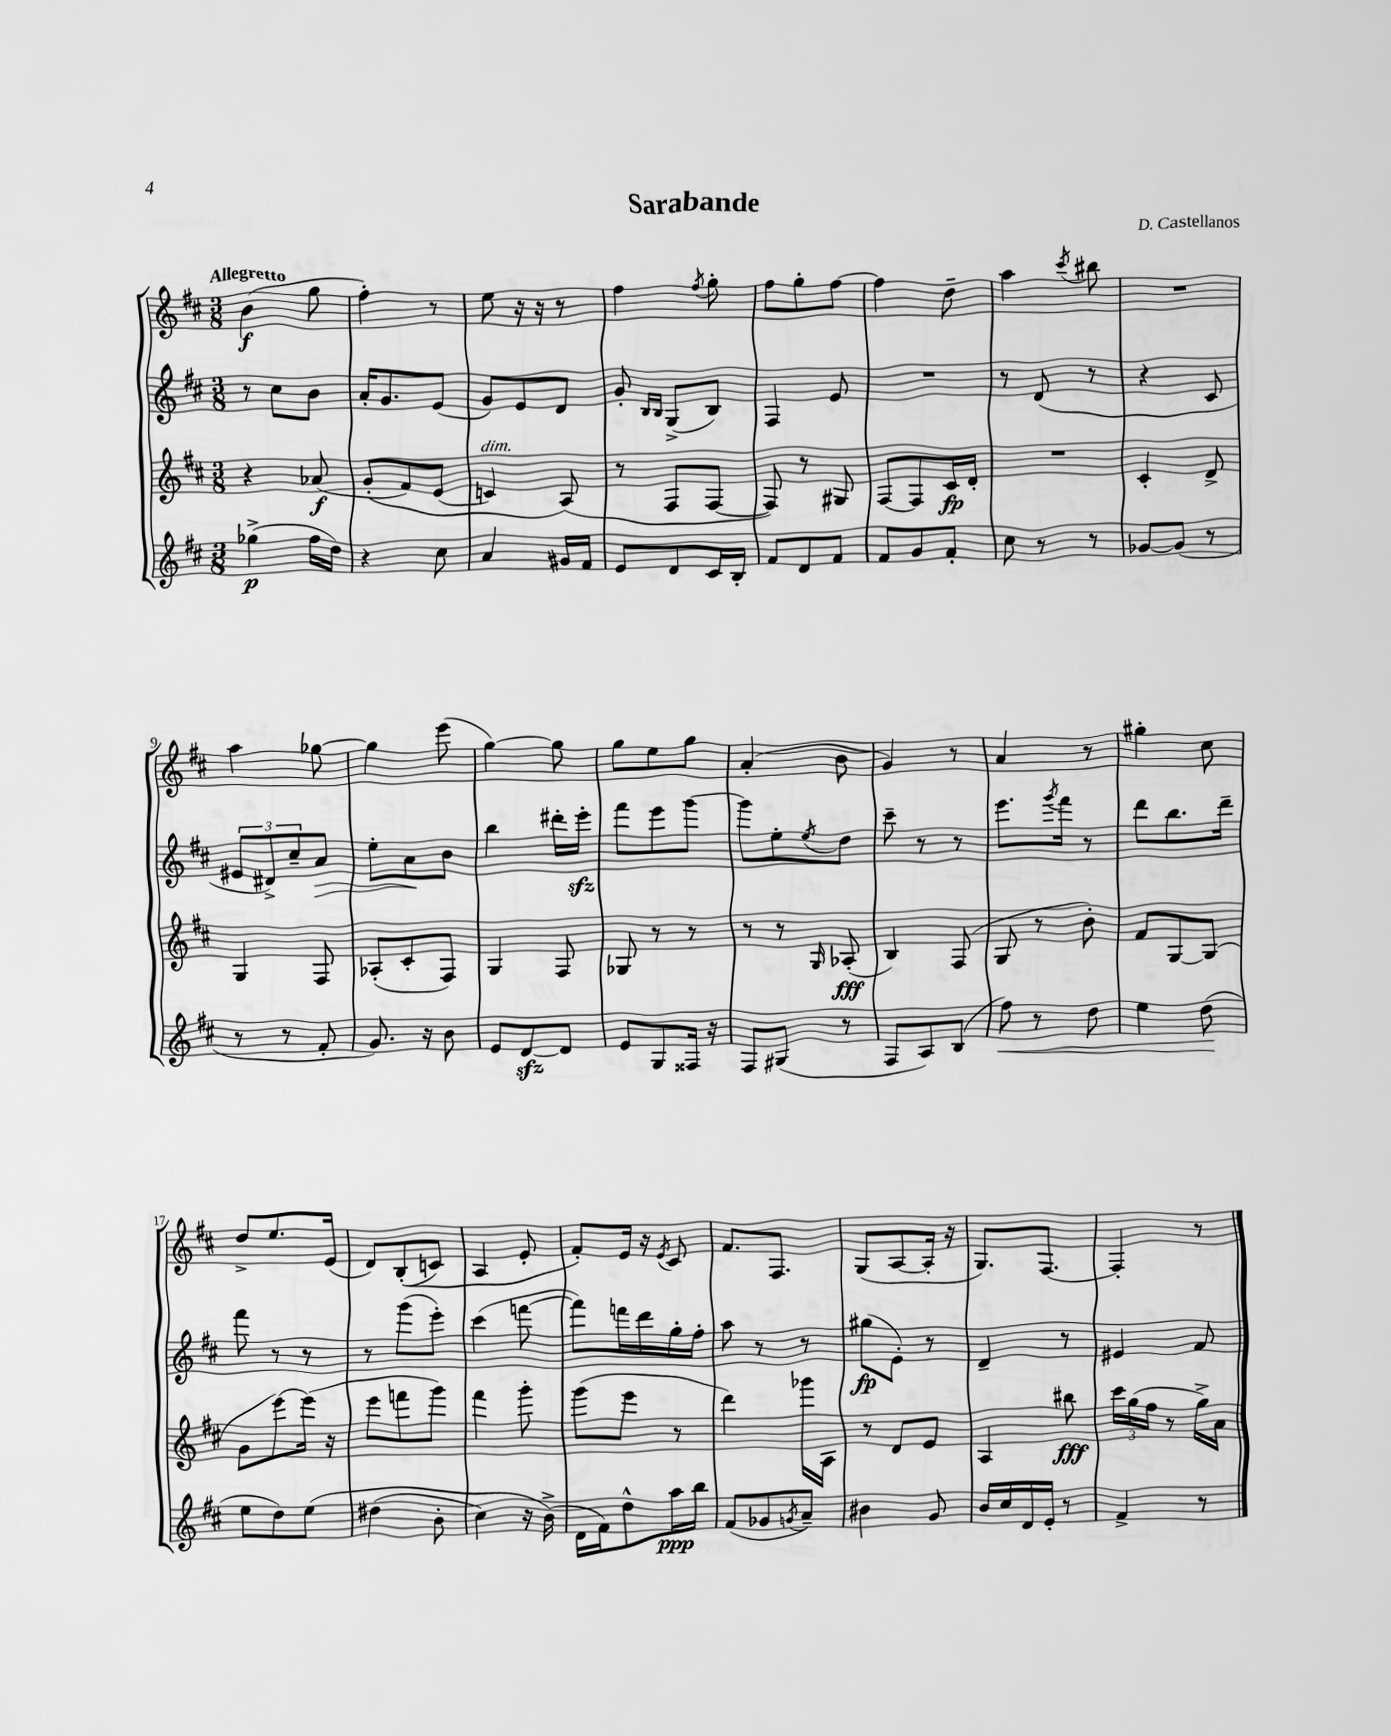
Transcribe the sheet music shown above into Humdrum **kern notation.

**kern	**dynam	**kern	**dynam	**kern	**dynam	**kern	**dynam
*part4	*part4	*part3	*part3	*part2	*part2	*part1	*part1
*staff4	*staff4	*staff3	*staff3	*staff2	*staff2	*staff1	*staff1
*clefG2	*	*clefG2	*	*clefG2	*	*clefG2	*
*k[f#c#]	*	*k[f#c#]	*	*k[f#c#]	*	*k[f#c#]	*
*M3/8	*	*M3/8	*	*M3/8	*	*M3/8	*
=1	=1	=1	=1	=1	=1	=1	=1
!	!	!	!	!	!	!LO:TX:a:B:t=Allegretto	!
(4gg-X^\	p	4r	.	8r	.	(4b\	f
.	.	.	.	8cc#\L	.	.	.
16ff#\LL	.	(8a-X/	f	8b\J	.	8gg\	.
16dd\JJ)	.	.	.	.	.	.	.
=2	=2	=2	=2	=2	=2	=2	=2
4r	.	(8g'/L	.	16a'/KL	.	4ff#'\)	.
.	.	.	.	8.g/	.	.	.
.	.	8f#/)	.	.	.	.	.
8cc#\	.	(8e/J	.	(8e/J	.	8r	.
=3	=3	=3	=3	=3	=3	=3	=3
!	!	!LO:TX:a:i:t=dim.	!	!	!	!	!
4a/	.	4cn/)	.	8g/L)	.	8ee\	.
.	.	.	.	8e/	.	16r	.
.	.	.	.	.	.	16r	.
16g#X/LL	.	(8A/)	.	8d/J	.	8r	.
16f#/JJ	.	.	.	.	.	.	.
=4	=4	=4	=4	=4	=4	=4	=4
8e/L	.	8r	.	8g'/	.	4ff#\	.
.	.	.	.	16qqB/LL	.	.	.
.	.	.	.	16qqB/JJ	.	.	.
8d/	.	8F#/L	.	(8G^/L	.	.	.
.	.	.	.	.	.	8qff#/	.
16c#/L	.	[8F#/J	.	8B/J)	.	8gg'\	.
16B'/JJ	.	.	.	.	.	.	.
=5	=5	=5	=5	=5	=5	=5	=5
8f#/L	.	8F#/])	.	4F#/	.	8ff#\L	.
8d/	.	8r	.	.	.	8gg'\	.
8f#/J	.	8G#X/	.	8e/	.	[8ff#\J	.
=6	=6	=6	=6	=6	=6	=6	=6
8f#/L	.	[8F#/L	.	4.r	.	4ff#\]	.
8g/	.	8F#/]	.	.	.	.	.
8f#'/J	.	16c#/L	fp	.	.	8dd~\	.
.	.	16d'/JJ	.	.	.	.	.
=7	=7	=7	=7	=7	=7	=7	=7
8cc#\	.	4.r	.	8r	.	4aa\	.
8r	.	.	.	(8d/	.	.	.
.	.	.	.	.	.	8qccc#/	.
8r	.	.	.	8r	.	8bb#X\	.
=8	=8	=8	=8	=8	=8	=8	=8
[8g-X/L	.	4c#'/	.	4r	.	4.r	.
(8g-/J]	.	.	.	.	.	.	.
8r	.	8d^/	.	8c#/	.	.	.
!!LO:LB:g=z
=9	=9	=9	=9	=9	=9	=9	=9
8r	.	4G/	.	12e#X/L	.	4aa\	.
.	.	.	.	12d#X^/)	.	.	.
8r	.	.	.	.	.	.	.
.	.	.	.	12cc#~/	.	.	.
!	!	!	!	!	!LO:HP:b	!	!
8f#'/	.	8F#/	.	8a/J	>	[8gg-X\	.
=10	=10	=10	=10	=10	=10	=10	=10
8.g/)	.	(8A-X'/L	.	8ee'\L	.	4gg-\]	.
.	.	8c#'/	.	8a\	.	.	.
16r	.	.	.	.	.	.	.
8b\	.	8F#/J)	.	8b\J	]	(8eee\	.
=11	=11	=11	=11	=11	=11	=11	=11
8e/L	.	4G/	.	4bb\	.	[4gg\)	.
[8dzz/	.	.	.	.	.	.	.
8d/J]	.	8F#/	.	16ddd#X'\LL	.	8gg\]	.
.	.	.	.	16eeezz'\JJ	.	.	.
=12	=12	=12	=12	=12	=12	=12	=12
8e/L	.	8G-X/	.	8fff#\L	.	8gg\L	.
8G/	.	8r	.	8eee\	.	8ee\	.
16F##X/Jk	.	8r	.	[8ggg\J	.	8gg\J	.
16r	.	.	.	.	.	.	.
=13	=13	=13	=13	=13	=13	=13	=13
8F#/L	.	8r	.	8ggg\L]	.	(4a'/	.
(8G#X/J	.	8r	.	8ee'\	.	.	.
.	.	16qqG/	.	8qee/	.	.	.
8r	.	(8A-X'/	fff	8dd\J	.	8b\	.
=14	=14	=14	=14	=14	=14	=14	=14
8F#/L	.	4B/)	.	8ccc#~\	.	4g/)	.
8A/)	.	.	.	8r	.	.	.
(8B/J	.	(8F#/	.	8r	.	8r	.
=15	=15	=15	=15	=15	=15	=15	=15
!	!LO:HP:b	!	!	!	!	!	!
8ff#\)	<	8G/	.	8.eee\L	.	4a/	.
8r	.	8r	.	.	.	.	.
.	.	.	.	8qggg/	.	.	.
.	.	.	.	16fff#\Jk	.	.	.
8dd\	.	8b'\)	.	8r	.	8r	.
=16	=16	=16	=16	=16	=16	=16	=16
4ee\	.	8f#/L	.	8ddd\L	.	4gg#X'\	.
.	.	[8G/	.	8.bb\	.	.	.
(8dd\	.	(8G/J]	.	.	.	8cc#\	.
.	.	.	.	16ddd~\Jk	.	.	.
.	[	.	.	.	.	.	.
!!LO:LB:g=z
=17	=17	=17	=17	=17	=17	=17	=17
8ee\L	.	8g\L	.	8fff#\	.	8dd^/L	.
8dd\)	.	[8eee\)	.	8r	.	8.ee/	.
(8ee\J	.	(16eee\Jk]	.	8r	.	.	.
.	.	16r	.	.	.	(16e/Jk	.
=18	=18	=18	=18	=18	=18	=18	=18
(4dd#X\	.	8eee\L	.	8r	.	8d/L)	.
.	.	8fffn\	.	(8ggg\L	.	((8B'/	.
8b'\	.	8ggg\J)	.	8eee'\J)	.	8cn/J)	.
=19	=19	=19	=19	=19	=19	=19	=19
4cc#\)	.	4fff#\	.	(4ccc#\	.	4A/	.
16r	.	8ggg'\	.	[8fffn\	.	8e'/	.
(16b^\)	.	.	.	.	.	.	.
=20	=20	=20	=20	=20	=20	=20	=20
16d\LL	.	(8ggg\L	.	8fff\L])	.	8f#'/L)	.
16f#\J)	.	.	.	.	.	.	.
8dd^^\	.	8eee\J	.	16fffn\L	.	16e/Jk	.
.	.	.	.	16ddd\	.	16r	.
.	.	.	.	.	.	8qe/	.
16aa\L	ppp	8r	.	16gg'\	.	8c#/	.
16bb\JJ	.	.	.	16ff#'\JJ	.	.	.
=21	=21	=21	=21	=21	=21	=21	=21
(8f#/L	.	4ddd\)	.	8aa\	.	8.f#/L	.
8g-X/	.	.	.	8r	.	.	.
.	.	.	.	.	.	8.F#/J	.
8qgn/	.	.	.	.	.	.	.
8a~/J)	.	16ggg-X\LL	.	8r	.	.	.
.	.	16A\JJ	.	.	.	.	.
=22	=22	=22	=22	=22	=22	=22	=22
4b#X\	.	8r	.	(8gg#X\L	fp	(8G/L	.
.	.	8d/L	.	8e'\J)	.	[8A/	.
8g/	.	8e/J	.	8r	.	16A'/Jk]	.
.	.	.	.	.	.	16r	.
=23	=23	=23	=23	=23	=23	=23	=23
16b/LL	.	4A/	.	4d~/	.	8.G/L)	.
16cc#/	.	.	.	.	.	.	.
16d/	.	.	.	.	.	.	.
16e'/JJ	.	.	.	.	.	[8.F#/J	.
8r	.	8bb#X\	fff	8r	.	.	.
=24	=24	=24	=24	=24	=24	=24	=24
4f#^/	.	24ccc#\LL	.	4e#X/	.	4F#'/]	.
.	.	(24gg\	.	.	.	.	.
.	.	24ff#\JJ	.	.	.	.	.
.	.	8r	.	.	.	.	.
8r	.	16gg^\LL)	.	8f#/	.	8r	.
.	.	16a\JJ	.	.	.	.	.
==	==	==	==	==	==	==	==
*-	*-	*-	*-	*-	*-	*-	*-
